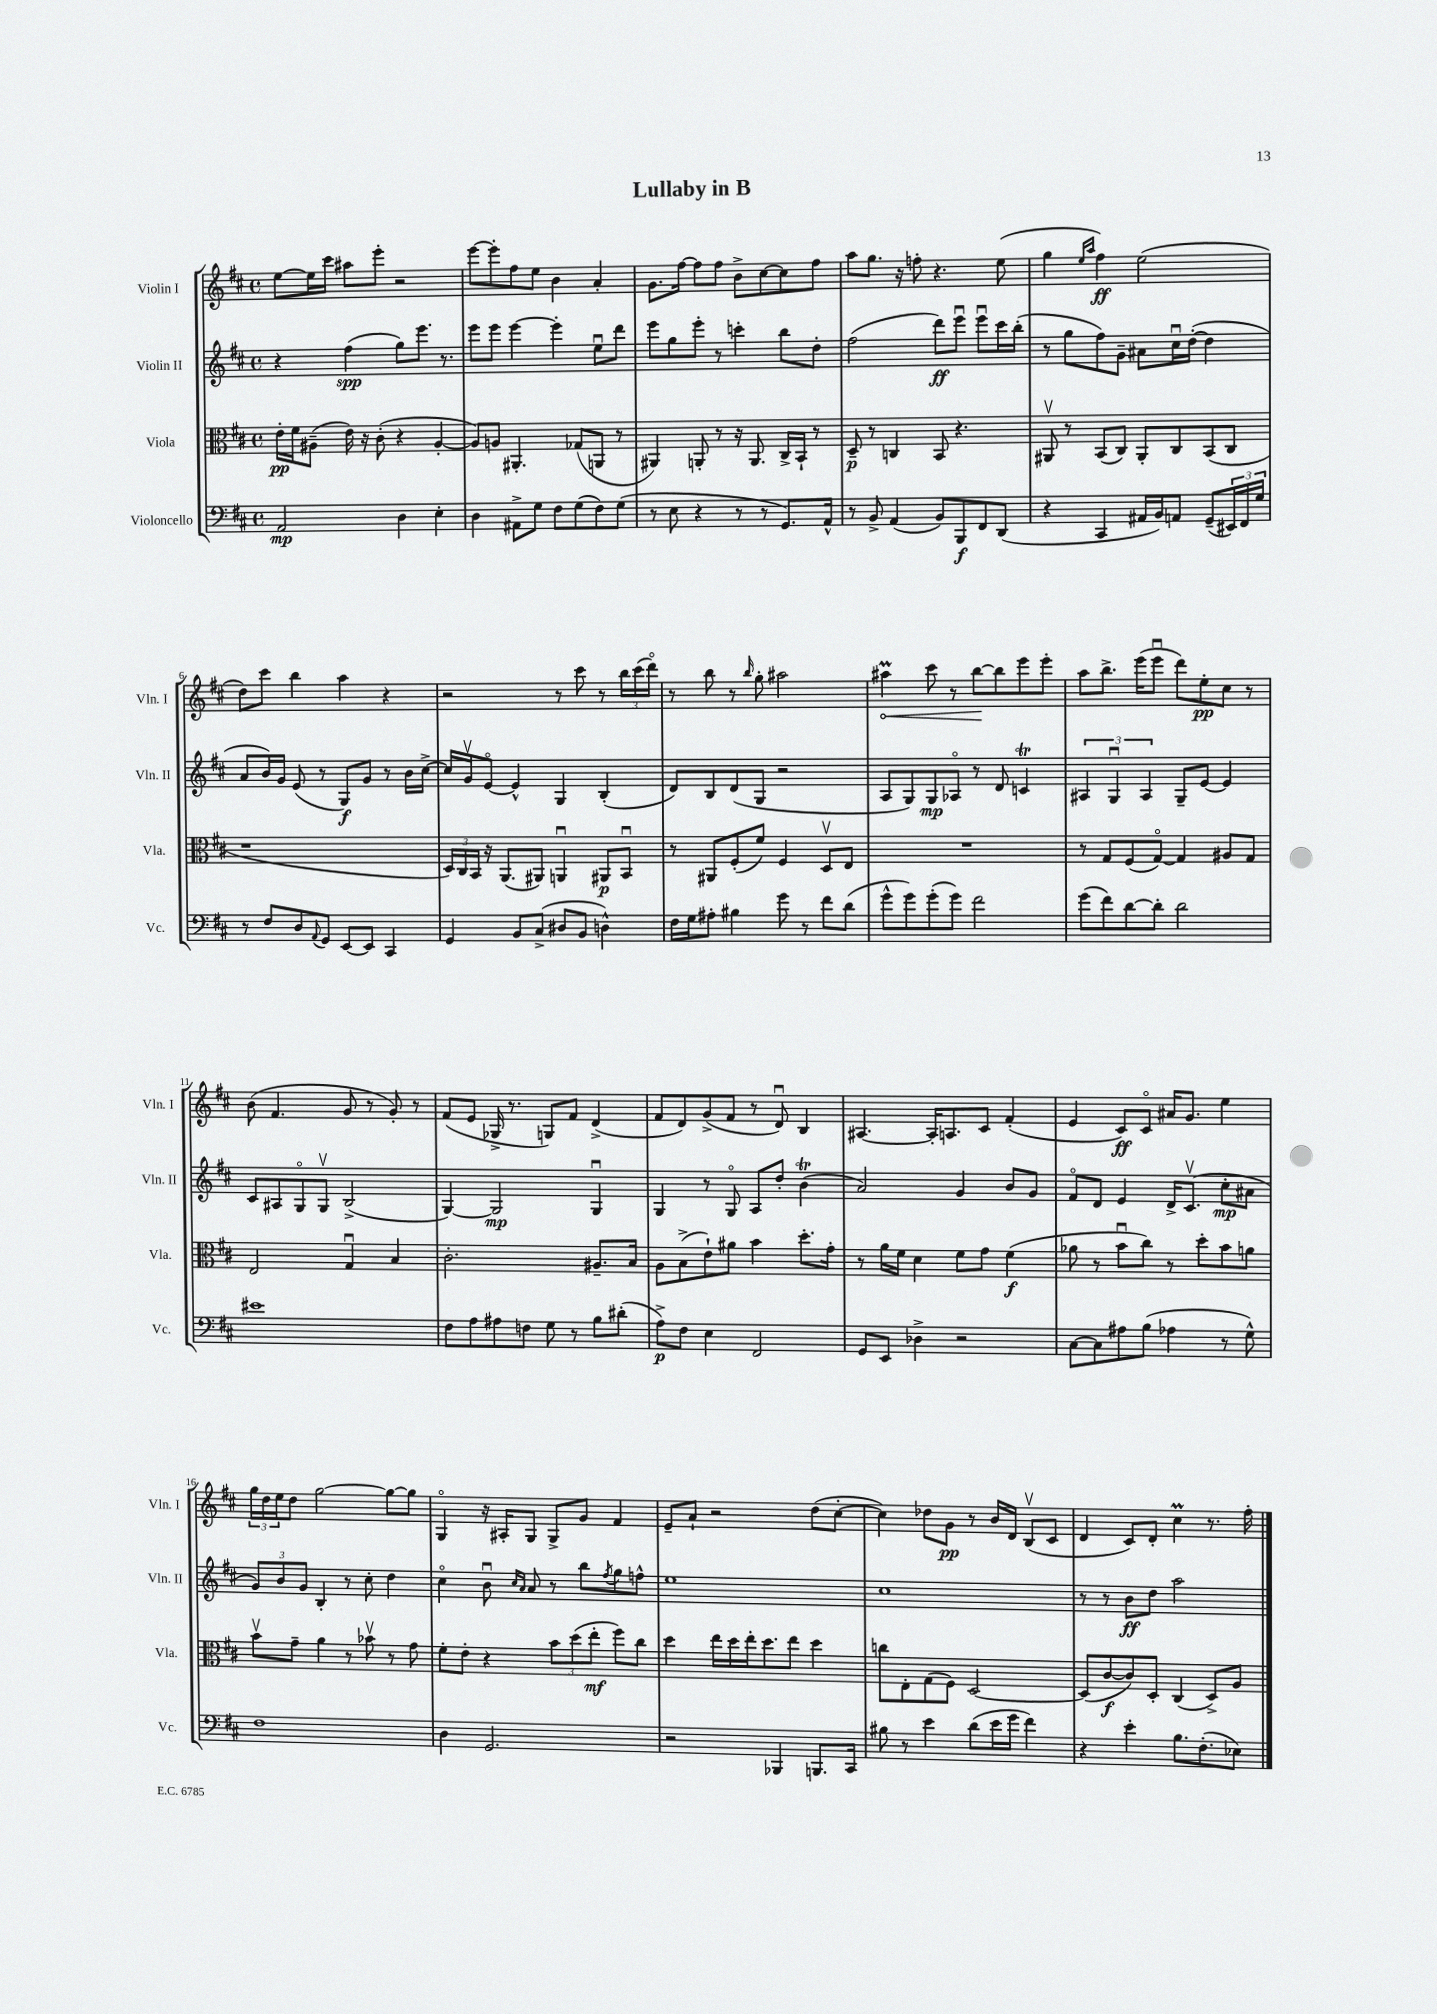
\header { title = "Lullaby in B" }
<<
\new StaffGroup <<
\new Staff = "s0" \with { instrumentName = "Violin I" shortInstrumentName = "Vln. I" } {
    \clef treble \key d \major \defaultTimeSignature \time 4/4
    e''8~ e''16 cis'''16 ais''8 e'''8-. r2 |
    e'''8~ e'''8-. fis''8 e''8 b'4 a'4-. |
    g'8. fis''16~ fis''8 fis''8 b'8-> cis''8~ cis''8 fis''8 |
    a''8 g''8. r16 f''8-. r4. e''8( |
    g''4 \grace { e''16 a''16 } fis''4\ff) e''2( |
    d''8) cis'''8 b''4 a''4 r4 |
    r2 r8 cis'''8 r8 \tuplet 3/2 { b''16 cis'''16( d'''16\flageolet) } |
    r8 b''8 r8 \grace { b''16 } g''8-. ais''2 |
    \once \override Hairpin.circled-tip = ##t ais''4\prall\< cis'''8 r8 b''8~\! b''8 e'''8 e'''8-. |
    a''8 b''8.-> e'''16( e'''8\downbow d'''8) e''8-.\pp cis''8 r8 |
    b'8( fis'4. g'8 r8 g'8-.) r8 |
    fis'8( e'8 ges16-> r8. g8) fis'8 d'4->( |
    fis'8 d'8) g'8->( fis'8 r8 d'8\downbow) b4 |
    ais4.~ ais16-. a8. cis'8 fis'4-.( |
    e'4 cis'8\ff) cis'8\flageolet ais'16 g'8. e''4 |
    \tuplet 3/2 { g''16 d''16 e''16 } d''8 g''2~ g''8~ g''8 |
    g4\flageolet r16 ais16-. g8 g8-> g'8 fis'4 |
    e'8-- a'8-! r2 d''8( cis''8~-. |
    cis''4) des''8 g'8\pp r8 b'16 d'16 b8\upbow( cis'8 |
    d'4 cis'8) d'8-. cis''4\prall r8. fis''16-. \bar "|." |
}
\new Staff = "s1" \with { instrumentName = "Violin II" shortInstrumentName = "Vln. II" } {
    \clef treble \key d \major \defaultTimeSignature \time 4/4
    r4 fis''4\spp( g''8) e'''8. r8. |
    e'''8 e'''8 e'''4~ e'''4-. e''8\downbow d'''8 |
    e'''8 g''8 e'''8-. r8 c'''4-. b''8 d''8-. |
    fis''2( d'''8\ff) e'''8\downbow e'''8\downbow cis'''16 b''16-.( |
    r8 g''8 fis''8) g'8-- ais'8 cis''16\downbow d''16~-.( d''4 |
    a'8 b'16) g'16 e'8( r8 g8\f) g'8 r8 b'16 cis''16~-> |
    cis''16 g'16\upbow e'8~\flageolet e'4-^ g4 b4-.( |
    d'8) b8 d'8( g8 r2 |
    a8 g8) g8\mp aes8\flageolet r8 d'8 c'4\trill |
    \tuplet 3/2 { ais4 g4\downbow ais4 } g8-- e'8~ e'4 |
    cis'8 ais8 g8\flageolet g8\upbow b2->( |
    g4~) g2\mp g4\downbow |
    g4 r8 g8\flageolet a8 d''8-. b'4\trill( |
    a'2) g'4 b'8 g'8 |
    fis'8\flageolet d'8 e'4 d'16-> cis'8.\upbow( cis''8-.\mp ais'8 |
    \tuplet 3/2 { g'8) b'8 g'8 } b4-. r8 cis''8-. d''4 |
    cis''4\flageolet b'8\downbow \grace { cis''16 a'16 } a'8 r8 b''8 \acciaccatura { fis''8 } g''8 f''8-^ |
    e''1 |
    cis''1 |
    r8 r8 b'8\ff d''8 a''2 \bar "|." |
}
\new Staff = "s2" \with { instrumentName = "Viola" shortInstrumentName = "Vla." } {
    \clef alto \key d \major \defaultTimeSignature \time 4/4
    e'16-.\pp fis'16 ais8--( e'16) r16 cis'8-.( r4 ais4~-. |
    ais8) a8 ais,4.-. ges8( a,8 r8 |
    ais,4) a,8-. r8 r16 a,8. cis16-> b,16-! r8 |
    d8--\p r8 c4 b,8 r4. |
    ais,8\upbow r8 b,8( cis8) ais,8-. cis8 b,8( cis8 |
    r1 |
    \tuplet 3/2 { d16) cis16 b,16 } r16 a,8.( ais,8) a,4\downbow ais,8\p b,8\downbow |
    r8 ais,8 fis8-.( fis'8) fis4 d8\upbow e8 |
    R1 |
    r8 g8 fis8( g8~\flageolet) g4 ais8 g8 |
    e2 g4\downbow b4 |
    cis'2.-. ais8.-- b16 |
    a8 b8->( e'8-!) ais'8 b'4 d''8.-. g'16-. |
    r8 a'16 fis'16 d'4 fis'8 g'8 fis'4\f( |
    aes'8 r8 b'8\downbow cis''8) r8 d''8-. b'8 a'8 |
    b'8\upbow g'8-- a'4 r8 bes'8\upbow r8 g'8 |
    fis'8-. e'8-. r4 \tuplet 3/2 { b'8 d''8( e''8-.\mf } fis''8) cis''8 |
    d''4 e''16 d''16 e''16-. d''8. e''8 d''4 |
    c''8 e8-. g8( fis8) d2~ |
    d8( cis'8~\f cis'8) d8-. cis4( d8->) a8 \bar "|." |
}
\new Staff = "s3" \with { instrumentName = "Violoncello" shortInstrumentName = "Vc." } {
    \clef bass \key d \major \defaultTimeSignature \time 4/4
    a,2\mp d4 e4-. |
    d4 ais,8-> g8 fis8 g8( fis8) g8( |
    r8 e8 r4 r8 r8 g,8.) a,16-^ |
    r8 b,8-> a,4( b,8) b,,8\f fis,8 d,8( |
    r4 cis,4 ais,16 b,16) a,8 g,8--( \tuplet 3/2 { eis,16) fis,16 g16 } |
    r8 fis8 d8 \appoggiatura { a,8 } g,8 e,8~ e,8 cis,4 |
    g,4 b,8 cis8->( dis8 b,8 d4-^) |
    fis16 g16 ais8-. bis4 g'8 r8 fis'8 d'8( |
    g'8-^ g'8) g'8-.( g'8) fis'2 |
    g'8( fis'8) d'8~ d'8-. d'2 |
    eis'1 |
    fis8 a8 ais8 f8 g8 r8 b8 dis'8-.( |
    a8->\p) fis8 e4 fis,2 |
    g,8 e,8 des4-> r2 |
    cis8~ cis8 ais8 b8( aes4 r8 g8-^) |
    fis1 |
    d4 g,2. |
    r2 bes,,4 b,,8. cis,16 |
    bis8 r8 e'4 d'8( e'16 g'16 fis'4) |
    r4 e'4-. b8. fis8.-.( ees8) \bar "|." |
}
>>
>>
